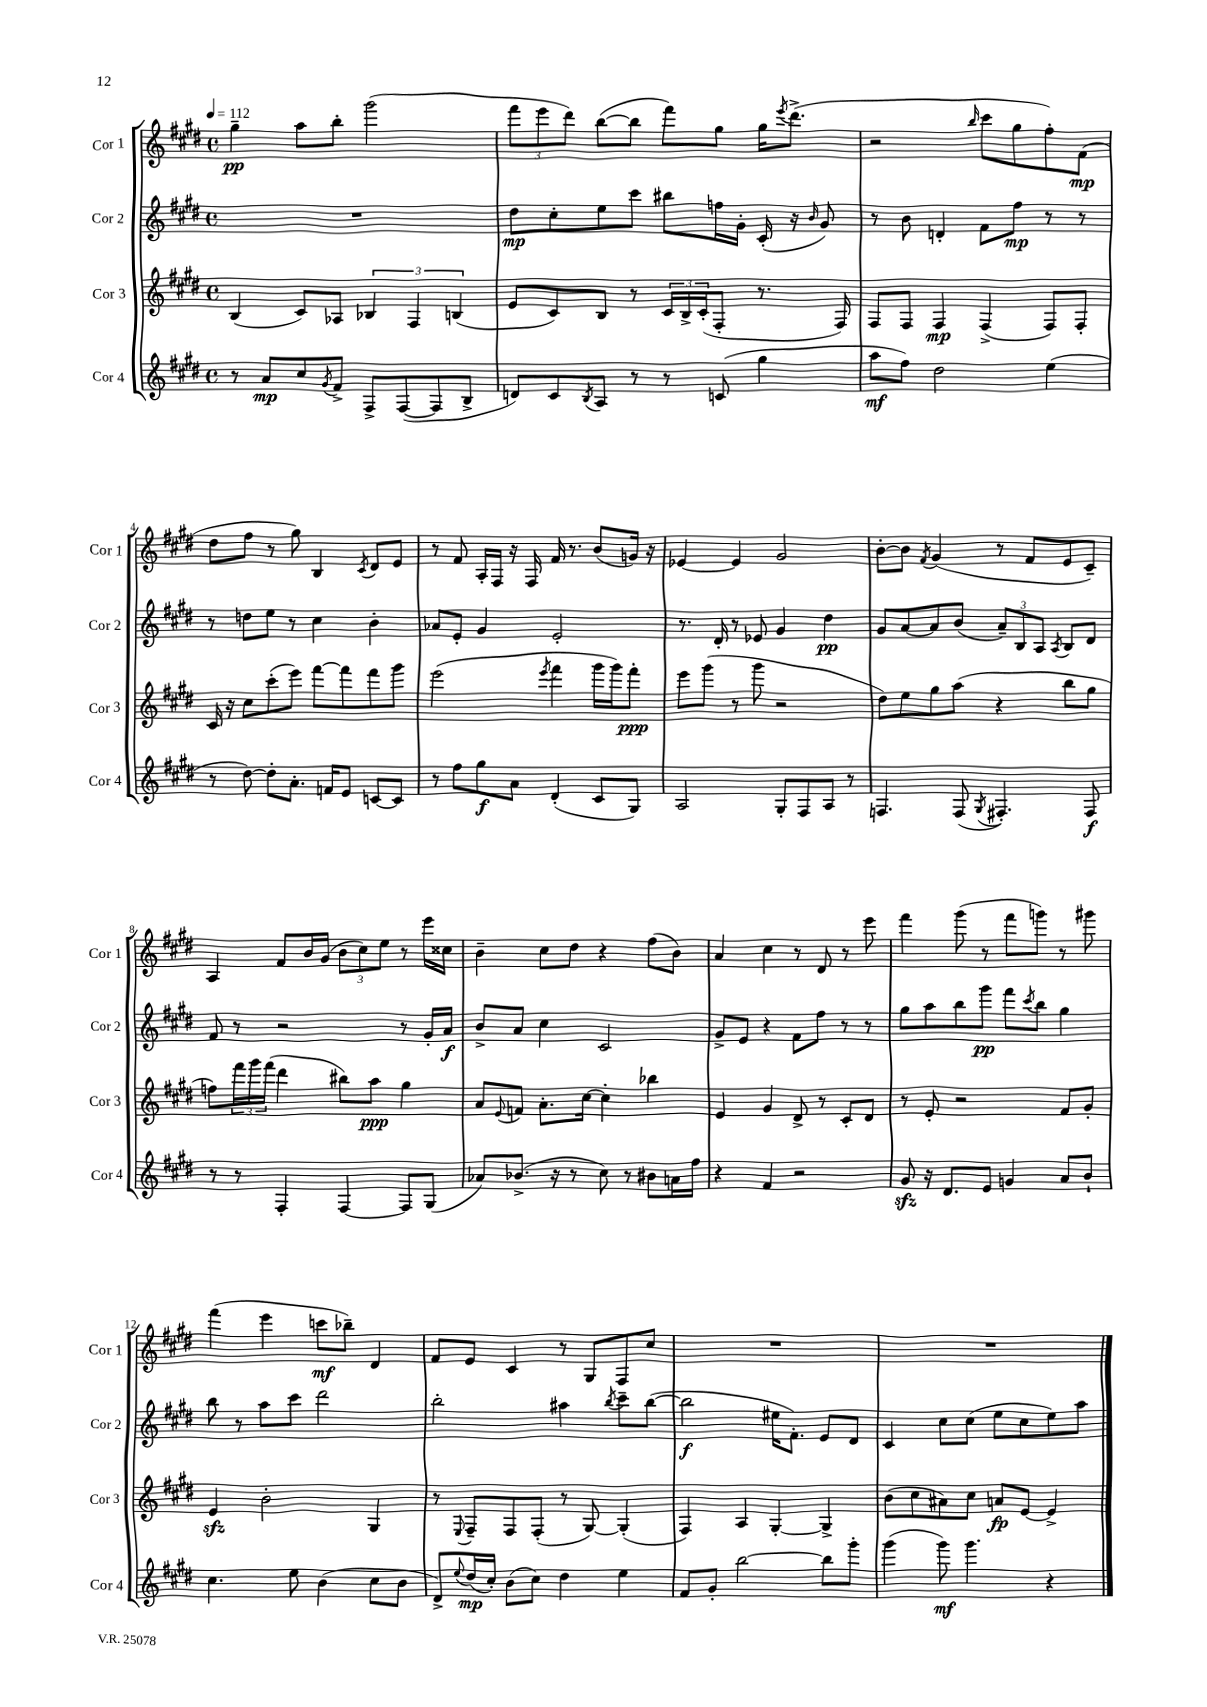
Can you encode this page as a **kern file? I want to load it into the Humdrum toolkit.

**kern	**kern	**kern	**kern
*staff4	*staff3	*staff2	*staff1
*clefG2	*clefG2	*clefG2	*clefG2
*k[f#c#g#d#]	*k[f#c#g#d#]	*k[f#c#g#d#]	*k[f#c#g#d#]
*M4/4	*M4/4	*M4/4	*M4/4
*met(c)	*met(c)	*met(c)	*met(c)
*MM112	*MM112	*MM112	*MM112
8r	(4B	1r	4gg#~
8a	.	.	.
8cc#	8c#)	.	8aa
8qg#	.	.	.
8f#^	8A-	.	8bb'
8F#^	6B-	.	(2ggg#
([8F#	.	.	.
.	6F#	.	.
8F#]	.	.	.
.	(6B	.	.
8B^	.	.	.
=	=	=	=
8d)	8e	8dd#	12fff#
.	.	.	12eee
8c#	8c#)	8cc#'	.
.	.	.	12ddd#)
8qB	.	.	.
8A	8B	8ee	([8bb
8r	8r	8ccc#	8bb]
8r	24c#	8bb#	8fff#)
.	24B^	.	.
.	(24c#'	.	.
(8c	8F#'	16ff	8gg#
.	.	16g#'	.
4gg#	8.r	(16c#'	16gg#
.	.	.	8qeee
.	.	16r	(8.ddd#^
.	.	16qqb	.
.	.	8g#)	.
.	16F#)	.	.
=	=	=	=
8aa	8F#	8r	2r
8ff#)	8F#	8b	.
2dd#	4F#	4d'	.
.	.	.	16qqbb
.	(4F#^	8f#	8ccc#
.	.	8ff#	8gg#
(4ee	8F#)	8r	8ff#')
.	8F#'	8r	(8f#
=	=	=	=
8r	16c#	8r	8dd#
.	16r	.	.
[8dd#)	8cc#	8dd	8ff#
8dd#']	(8ccc#'	8ee	8r
8.a'	8eee)	8r	8gg#)
.	[8fff#	4cc#	4B
16f	.	.	.
8e	8fff#]	.	.
.	.	.	8qc#
[8c	8fff#	4b'	8d#
8c]	8ggg#	.	8e
=	=	=	=
8r	(2eee	8a-	8r
8ff#	.	8e'	8f#
8gg#	.	4g#	16A'
.	.	.	16F#
8a	.	.	16r
.	.	.	16F#
.	8qeee	.	.
(4d#'	4fff#	2e'	16f#
.	.	.	8.r
8c#	16ggg#	.	(8b
.	16ggg#)	.	.
8G#)	8fff#'	.	16g)
.	.	.	16r
=	=	=	=
2A	8eee	8.r	[4e-
.	(8ggg#	.	.
.	.	16d#'	.
.	8r	8r	4e-]
.	8ggg#	8e-	.
8G#'	2r	4g#	2g#
8F#	.	.	.
8A	.	4dd#	.
8r	.	.	.
=	=	=	=
4.F	8dd#)	8g#	[8b'
.	8ee	[8a	8b]
.	.	.	8qf#
.	8gg#	8a]	(4g#
(8F	(8aa	(8b	.
8qG#	.	.	.
4.F#')	4r	12a~)	8r
.	.	12B	.
.	.	.	8f#
.	.	12A	.
.	.	8qA	.
.	8bb	8B	8e
8F#	8gg#	8d#	8c#~)
=	=	=	=
8r	8ff)	8f#	4A
8r	24fff#	8r	.
.	24ggg#	.	.
.	(24fff#	.	.
4F#'	4ddd#	2r	8f#
.	.	.	16b
.	.	.	(16g#
[4F#	8bb#)	.	12b
.	.	.	12cc#)
.	8aa	.	.
.	.	.	12ee
8F#]	4gg#	8r	8r
(8G#	.	16g#'	16eee
.	.	16a	16cc##
=	=	=	=
8a-)	8a	8b^	4b~
.	8qqe	.	.
(8.b-^	8f	8a	.
.	8.a'	4cc#	8cc#
16r	.	.	.
8r	.	.	8dd#
.	[16cc#	.	.
8cc#)	4cc#']	2c#	4r
8r	.	.	.
8b#	4bb-	.	(8ff#
16a	.	.	8b)
16ff#	.	.	.
=	=	=	=
4r	4e	8g#^	4a
.	.	8e	.
4f#	4g#	4r	4cc#
2r	8d#^	8f#	8r
.	8r	8ff#	8d#
.	8c#'	8r	8r
.	8d#	8r	8eee
=	=	=	=
8g#	8r	8gg#	4fff#
16r	8e'	8aa	.
8.d#	.	.	.
.	2r	8bb	(8ggg#
8e	.	8ggg#	8r
4g	.	8fff#	8fff#
.	.	8qccc#	.
.	.	8bb	8ggg)
8a	8f#	4gg#	8r
8b`	8g#'	.	8ggg#
=	=	=	=
4.cc#	4e	8bb	(4fff#
.	.	8r	.
.	2b'	8aa	4eee
8ee	.	8ccc#	.
(4b	.	2ddd#	8ccc
.	.	.	8bb-~)
8cc#	4G#	.	4d#
8b	.	.	.
=	=	=	=
8d#^)	8r	2bb'	8f#
8qqee	8qqE	.	.
(16dd#	8F#~	.	8e
16cc#')	.	.	.
(8b	8F#	.	4c#
8cc#)	(8F#'	.	.
4dd#	8r	4aa#	8r
.	[8G#)	.	8G#
.	.	8qbb	.
4ee	(4G#']	8ccc#~	8F#
.	.	([8bb	8cc#
=	=	=	=
8f#	4F#)	2bb]	1r
8g#'	.	.	.
[2bb	4A	.	.
.	[4G#'	16ee#	.
.	.	8.f#')	.
8bb]	4G#^]	8e	.
8ggg#'	.	8d#	.
=	=	=	=
(4ggg#	(8b	4c#	1r
.	8cc#	.	.
8ggg#)	8a#)	8cc#	.
4.ggg#	8cc#	(8cc#	.
.	8a	8ee	.
.	[8e	8cc#	.
4r	4e^]	8ee)	.
.	.	8aa	.
==	==	==	==
*-	*-	*-	*-
